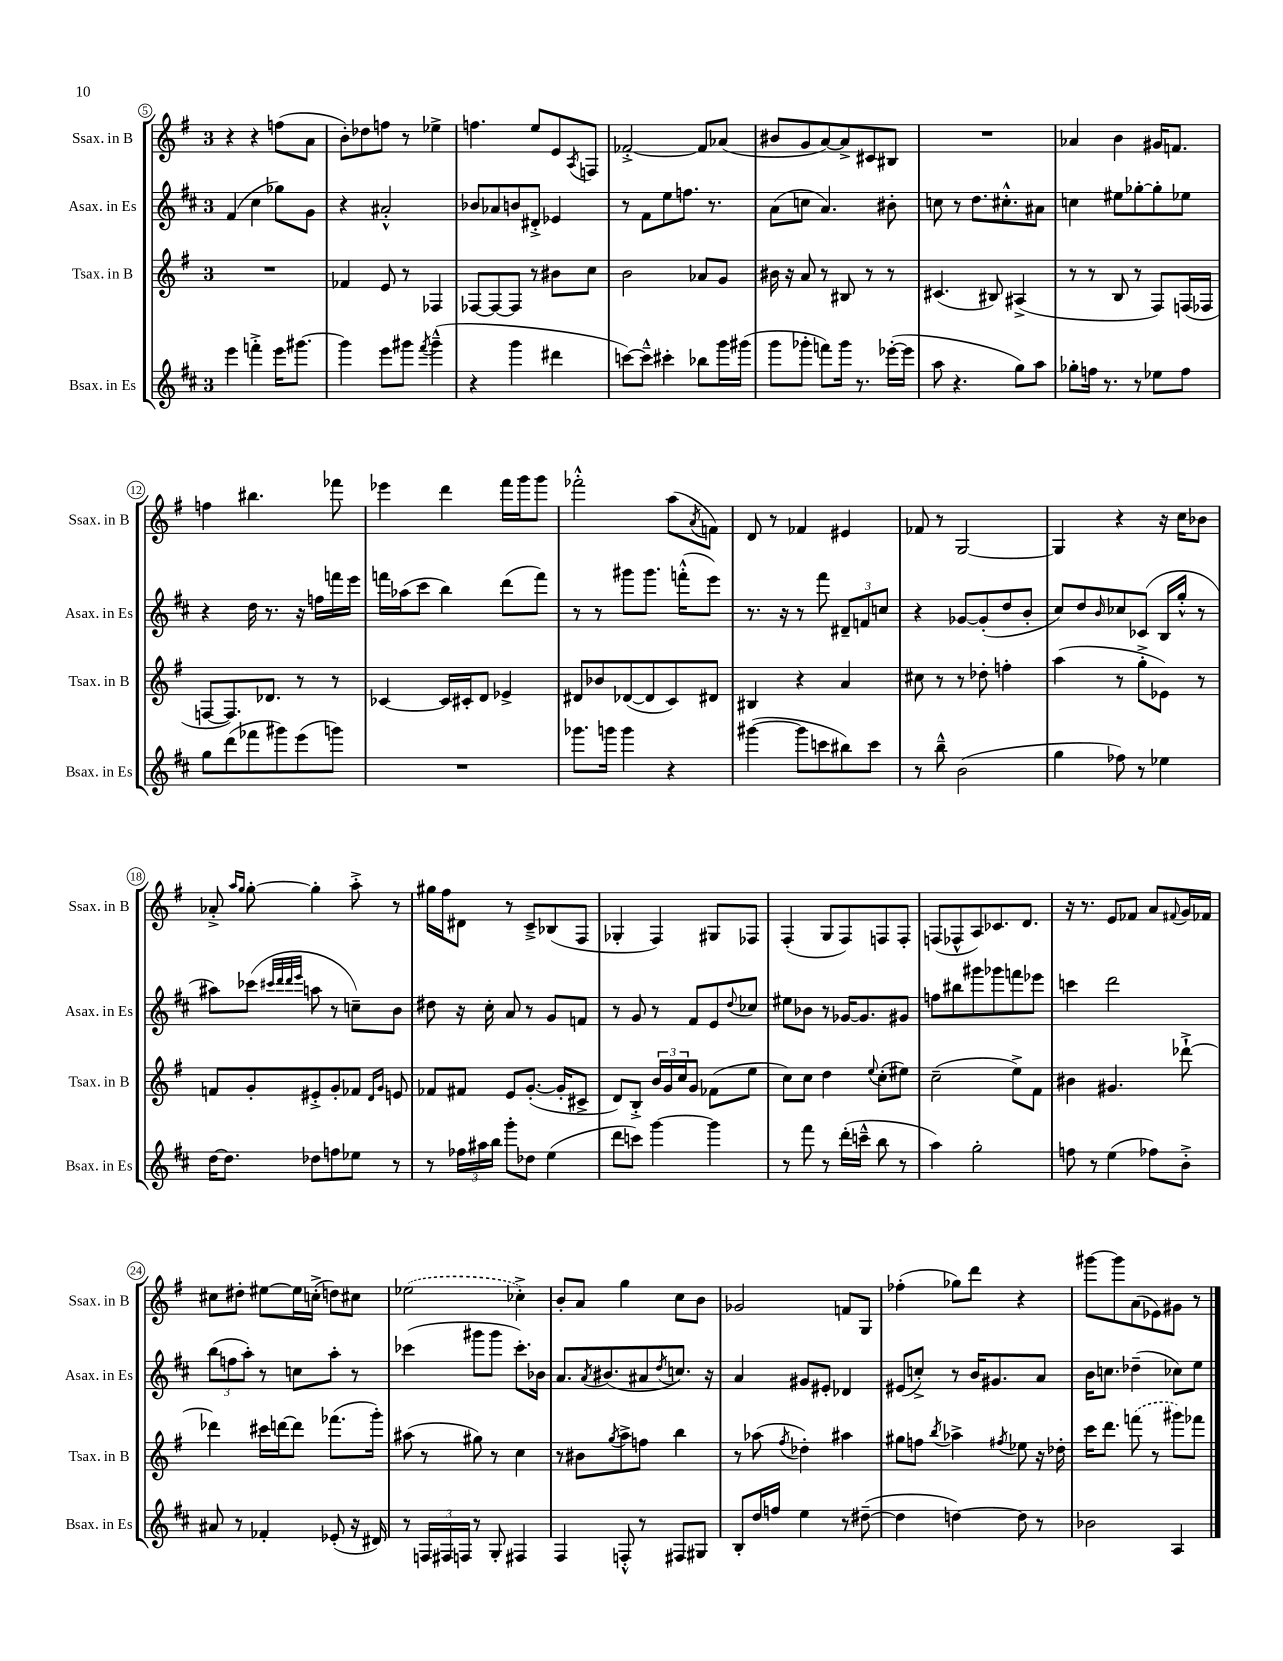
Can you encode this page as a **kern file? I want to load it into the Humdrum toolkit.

**kern	**kern	**kern	**kern
*staff4	*staff3	*staff2	*staff1
*clefG2	*clefG2	*clefG2	*clefG2
*k[f#c#]	*k[f#]	*k[f#c#]	*k[f#]
*M3/4	*M3/4	*M3/4	*M3/4
4eee\	2.r	(4f#/	4r
4fff'^\	.	4cc#\	4r
16eee\LK	.	8gg-\L)	(8ff\L
[8.ggg#\J	.	.	.
.	.	8g\J	8a\J
=	=	=	=
4ggg#\]	4f-/	4r	8b'\L)
.	.	.	8dd-\
8eee\L	8e/	2a#'^^/	8ff\J
8ggg#\J	8r	.	8r
8qfff#/	.	.	.
(4ggg#~^^\	4F-/	.	4ee-^\
=	=	=	=
4r	[8F-/L	8b-/L	4.ff\
.	8F-/_	8a-/	.
4ggg\	8F-/]J	8b/	.
.	8r	8d#'^/J	8ee/L
4ddd#\	8b#\L	4e-/	8e/
.	.	.	8qA/
.	8cc\J	.	8F/J
=	=	=	=
[8ccc\L)	2b\	8r	[2f-'^/
8ccc~^^\]J	.	8f#\L	.
4ccc#'\	.	8ee\	.
.	.	8.ff\J	.
8bb-\L	8a-/L	.	8f-/]L
.	.	8.r	.
16ggg\L	8g/J	.	(8a-/J
(16ggg#\JJ	.	.	.
=	=	=	=
8ggg\L	16b#\	(8a\L	8b#/L
.	16r	.	.
8ggg-'\J	8a/	8cc\J	8g/
8fff\L)	8r	4.a/)	[8a/)
16ggg-\Jk	8B#/	.	8a^/]
8.r	.	.	.
.	8r	.	8c#/
([16eee-'\LL	8r	8b#'\	8B#/J
16eee-\]JJ	.	.	.
=	=	=	=
8aa\	(4.c#/	8cc\	2.r
4.r	.	8r	.
.	.	8.dd\L	.
.	8B#/)	.	.
.	.	8.cc#'^^\	.
8gg\L)	(4A#^/	.	.
8aa\J	.	8a#\J	.
=	=	=	=
8gg-'\L	8r	4cc\	4a-/
16ff\Jk	8r	.	.
8.r	.	.	.
.	8B/	8ee#\L	4b\
8r	8r	[8gg-'\	.
8ee-\L	8F#/L)	8gg-'\]	16g#/LK
.	.	.	8.f/J
8ff\J	(16F/L	8ee-\J	.
.	16F-/JJ	.	.
=	=	=	=
8gg\L	[8F/L	4r	4ff\
(8ddd\	8.F/])	.	.
8fff-\	.	16dd\	4.bb#\
.	8.d-/J	8.r	.
8ggg#\)	.	.	.
(8eee\	8r	16r	.
.	.	16ff\LL	.
8ggg\J)	8r	16fff\	8fff-\
.	.	16eee\JJ	.
=	=	=	=
2.r	[4c-/	16fff\LL	4eee-\
.	.	(16aa-\J	.
.	.	8ccc#\J	.
.	16c-/]LL	4bb\)	4ddd\
.	16c#'/J	.	.
.	8d/J	.	.
.	4e-^/	(8ddd\L	16fff#\LL
.	.	.	16ggg\J
.	.	8fff\J)	8ggg\J
=	=	=	=
8.ggg-\L	8d#/L	8r	2fff-'^^\
.	8b-/	8r	.
16ggg\Jk	.	.	.
4ggg\	([8d-/	8ggg#\L	.
.	8d-/]	8.ggg#\J	.
4r	8c/)	.	(8aa\L
.	.	(16fff'^^\LK	.
.	.	.	8qa/
.	8d#/J	8eee\J)	8f\J)
=	=	=	=
([4ggg#\	4B#/	8.r	8d/
.	.	.	8r
.	.	16r	.
8ggg#\]L	4r	8r	4f-/
8ccc\	.	8fff#\	.
8bb#\)	4a/	12d#~/L	4e#/
.	.	12f/	.
8ccc\J	.	.	.
.	.	12cc/J	.
=	=	=	=
8r	8cc#\	4r	8f-/
8bb~^^\	8r	.	8r
(2b\	8r	[8g-/L	[2G/
.	8dd-'\	(8g-'/]	.
.	4ff'\	8dd/	.
.	.	8b'/J	.
=	=	=	=
4gg\	(4aa\	8cc#/L)	4G/]
.	.	8dd/	.
.	.	16qqb/	.
8ff-\)	8r	8cc-/	4r
8r	8gg'^\L	(8c-/J	.
4ee-\	8e-\J)	16B/LL	16r
.	.	16gg'^^/JJ	16cc\LK
.	8r	8r	8b-\J
=	=	=	=
[16dd\LK	8f/L	8aa#\L)	8a-'^/
8.dd\]J	.	.	.
.	.	.	16qqaa/LL
.	.	.	16qqgg/JJ
.	8g'/	(8ccc-\J	[8gg'\
.	.	32qqccc#/LLL	.
.	.	32qqddd/	.
.	.	32qqddd/	.
.	.	32qqeee/JJJ	.
8dd-\L	8e#'^/	8aa\	4gg'\]
8ff\	8g'/	8r	.
8ee-\J	8f-/J	8cc~\L)	8aa'^\
.	16qqd/LL	.	.
.	16qqg/JJ	.	.
8r	8e/	8b\J	8r
=	=	=	=
8r	8f-/L	8dd#\	16gg#\LL
.	.	.	16ff#\J
24ff-\LL	8f#/J	16r	8d#\J
24aa#\	.	.	.
.	.	16cc#'\	.
24bb\JJ	.	.	.
8ggg'\L	8e/L	8a/	8r
8dd-\J	([8.g'/J	8r	8c~^/L
(4ee\	.	8g/L	(8B-/
.	16g'/]LK	.	.
.	8c#^/J	8f/J	8F#/J
=	=	=	=
8ddd\L	8d/L)	8r	4G-'/
8ccc\J)	8B'^/J	8g/	.
[4ggg\	24b/LL	8r	4F#/)
.	24g/	.	.
.	24cc/J	.	.
.	8g/J	8f#/L	.
4ggg\]	(8f-\L	8e/	8G#/L
.	.	8qqdd/	.
.	8ee\J	8cc-/J	8F-/J
=	=	=	=
8r	8cc\L)	8ee#\L	(4F#'/
8fff#\	8cc\J	8b-\J	.
8r	4dd\	8r	8G/L
(16ddd'\LL	.	[16g-/LK	8F#/)
16ccc~^^\JJ	.	8.g-/]	.
.	8qqee/	.	.
8bb\	(8cc'\L	.	8F/
8r	8ee#\J)	8g#/J	8F'/J
=	=	=	=
4aa\)	(2cc~\	8ff\L	(8F/L
.	.	8bb#\	8F-^^/
2gg'\	.	8ggg#\	8A/)
.	.	8ggg-\	8.c-/
.	8ee^\L)	8fff\	.
.	.	.	8.d/J
.	8f#\J	8eee-\J	.
=	=	=	=
8ff\	4b#\	4ccc\	16r
.	.	.	8.r
8r	.	.	.
(4ee\	4.g#/	2ddd\	8e/L
.	.	.	8f-/J
8ff-\L)	.	.	8a/L
.	.	.	8qqf#/
8b'^\J	[8ddd-`^\	.	16g/L
.	.	.	16f-/JJ
=	=	=	=
8a#/	4ddd-\]	(12bb\L	8cc#\L
.	.	12ff\	.
8r	.	.	8dd#'\J
.	.	12aa'\J)	.
4f-'/	16ccc#\LL	8r	[8ee#\L
.	[16ddd\J	.	.
.	8ddd\]J	8cc\L	16ee#\]L
.	.	.	(16cc'^\JJ
(8e-'/	(8.fff-\L	8aa'\J	8dd\L)
16r	.	8r	8cc#\J
16d#/)	16ggg'\Jk)	.	.
=	=	=	=
8r	(8aa#\	(4ccc-\	(2ee-\
24F/LL	8r	.	.
24F#/	.	.	.
24F/JJ	.	.	.
8r	8gg#\)	8ggg#\L	.
8G'/	8r	8ggg#\J	.
4F#/	4cc\	8.ccc-'\L)	4cc-'^\)
.	.	16b-\Jk	.
=	=	=	=
4F#/	8r	8.a/L	8b'/L
.	8b#\L	.	8a/J
.	.	8qa/	.
.	.	(8.b#/	.
.	8qgg/	.	.
8F'^^/	8aa^\	.	4gg\
8r	8ff\J	8a#/	.
.	.	8qdd/	.
8F#/L	4bb\	8.cc/J)	8cc\L
8G#/J	.	.	8b\J
.	.	16r	.
=	=	=	=
8B'/L	8r	4a/	2g-/
16dd/L	(8aa-\	.	.
16ff/JJ	.	.	.
.	8qff#/	.	.
4ee\	4dd-'\)	8g#/L	.
.	.	8e#'/J	.
8r	4aa#\	4d-/	8f/L
([8dd#~\	.	.	8G/J
=	=	=	=
4dd#\]	8gg#\L	(8e#/L	(4ff-'\
.	8ff\J	8cc'^/J)	.
.	8qbb/	.	.
[4dd\)	4aa-^\	8r	8gg-\L)
.	.	16b/LK	8ddd\J
.	.	8.g#/	.
.	8qff#/	.	.
8dd\]	8ee-\	.	4r
8r	16r	8a/J	.
.	16dd-'\	.	.
=	=	=	=
2b-\	16ccc\LK	16b\LK	[8ggg#\L
.	8.ddd\J	8.cc\J	.
.	.	.	8ggg#\]
.	(8fff\	(4dd-~\	(8a\
.	8r	.	8e-\)
4A/	8ggg#\L)	8cc-\L)	8g#\J
.	8fff-\J	8ee\J	8r
==	==	==	==
*-	*-	*-	*-
